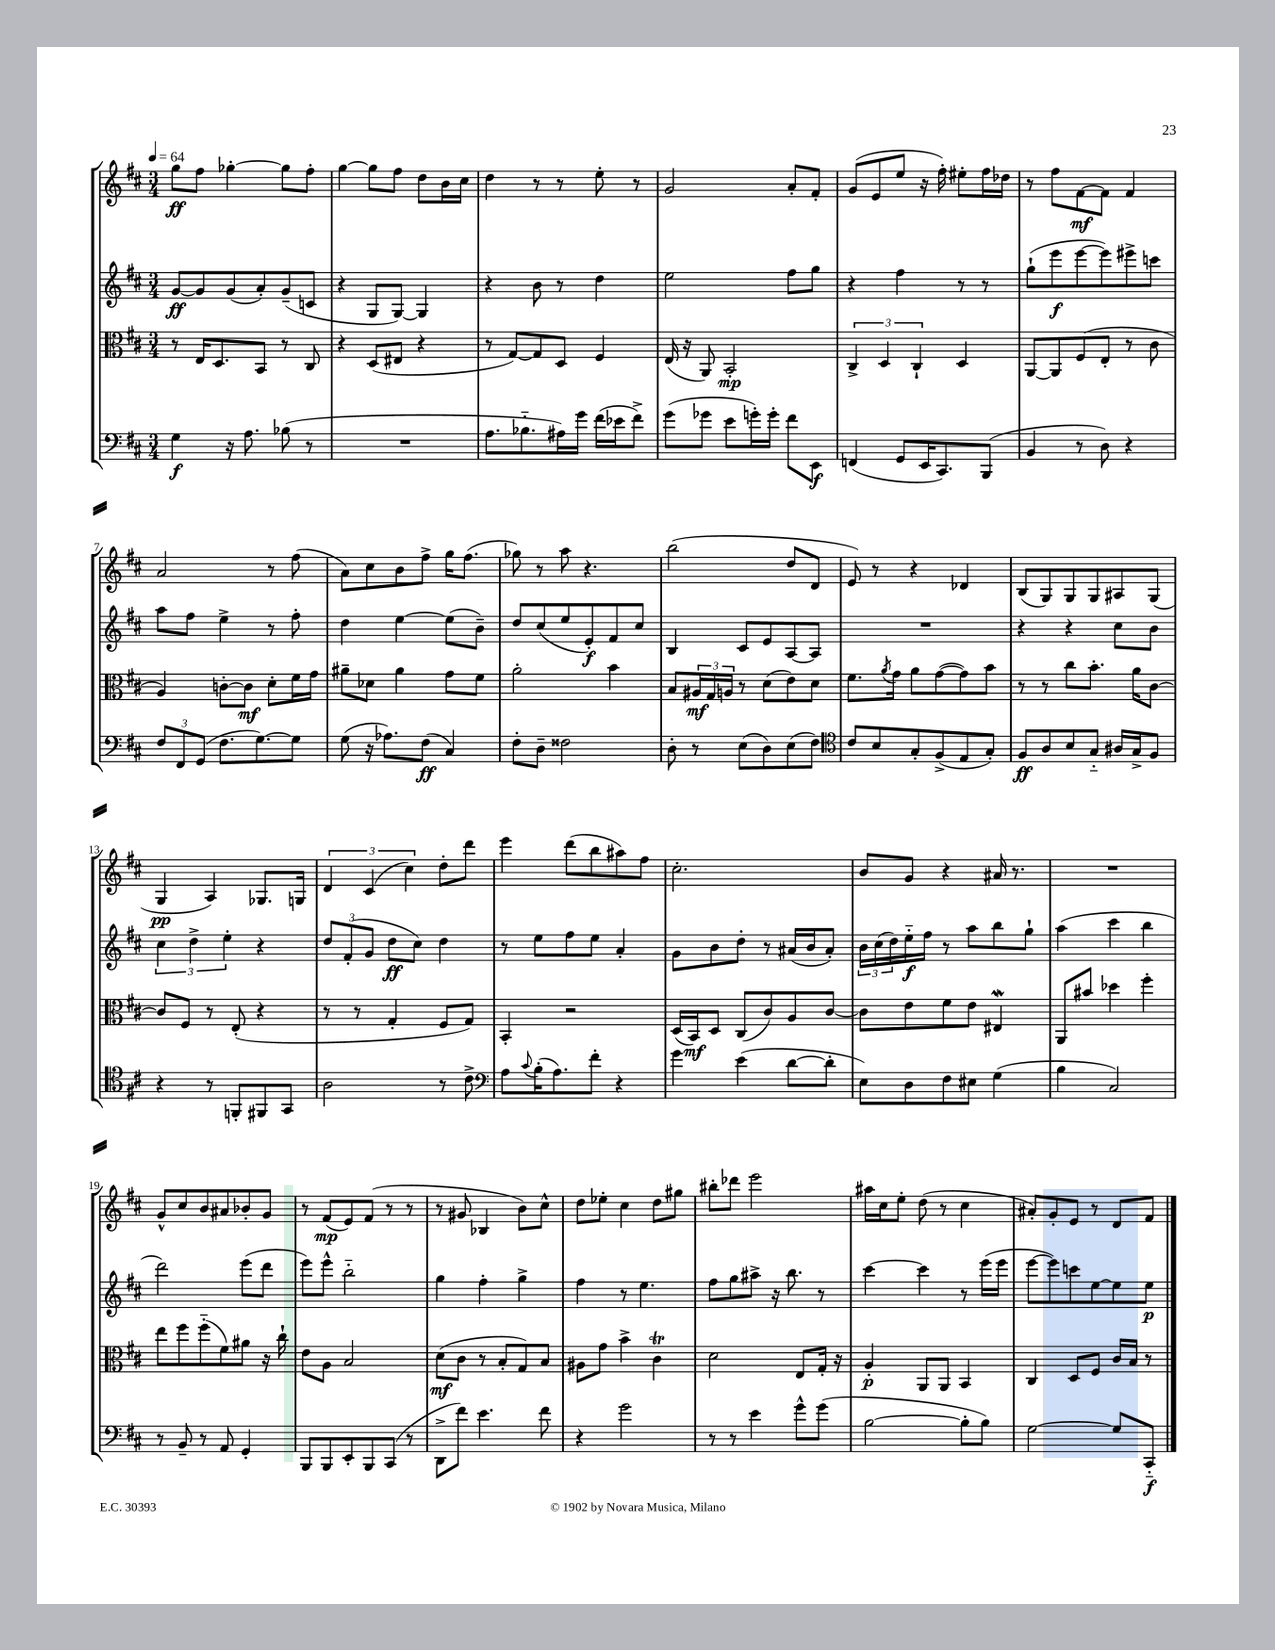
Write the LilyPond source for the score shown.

<<
\new StaffGroup <<
\new Staff = "s0" {
    \clef treble \key d \major \numericTimeSignature \time 3/4 \tempo 4 = 64
    g''8\ff fis''8 ges''4~-. ges''8 fis''8-. |
    g''4~ g''8 fis''8 d''8 b'16 cis''16 |
    d''4 r8 r8 e''8-. r8 |
    g'2 a'8-. fis'8-. |
    g'8( e'8 e''8 r16 fis''16-.) eis''8-. fis''16 des''16 |
    r8 fis''8 fis'8~\mf fis'8 fis'4 |
    a'2 r8 fis''8( |
    a'8) cis''8 b'8 fis''8-> g''16 fis''8.( |
    ges''8) r8 a''8 r4. |
    b''2( d''8 d'8 |
    e'8) r8 r4 des'4 |
    b8( g8) g8 g8 ais8 g8( |
    g4\pp a4) ges8. g16 |
    \tuplet 3/2 { d'4 cis'4( cis''4) } d''8-. d'''8 |
    e'''4 d'''8( b''8 ais''8) fis''8 |
    cis''2.-. |
    b'8 g'8 r4 ais'16 r8. |
    R2. |
    g'8-^ cis''8 b'8 ais'8 bes'8-. g'8 |
    r8 fis'8\mp( e'8) fis'8( r8 r8 |
    r8 gis'8 bes4 b'8) cis''8-^ |
    d''8 ees''8-. cis''4 d''8 gis''8 |
    bis''8-. des'''8 e'''2 |
    ais''16 cis''16 e''8-. d''8( r8 cis''4 |
    ais'8-.) g'8-. e'8 r8 d'8 fis'8 \bar "|." |
}
\new Staff = "s1" {
    \clef treble \key d \major \numericTimeSignature \time 3/4
    g'8~\ff g'8 g'8( a'8-.) g'8--( c'8 |
    r4 g8 g8~) g4 |
    r4 b'8 r8 d''4 |
    e''2 fis''8 g''8 |
    r4 fis''4 r8 r8 |
    g''8-!( e'''8\f e'''8~ e'''8) eis'''8-> c'''8 |
    a''8 fis''8 e''4-> r8 fis''8-. |
    d''4 e''4~ e''8( b'8--) |
    d''8 cis''8( e''8 e'8-.\f) fis'8 cis''8 |
    b4 cis'8 e'8 a8~ a8 |
    R2. |
    r4 r4 cis''8 b'8 |
    \tuplet 3/2 { cis''4 d''4-> e''4-. } r4 |
    \tuplet 3/2 { d''8 fis'8-.( g'8 } d''8\ff cis''8) d''4 |
    r8 e''8 fis''8 e''8 a'4-. |
    g'8 b'8 d''8-. r8 ais'16( b'16 ais'8-.) |
    \tuplet 3/2 { b'16 cis''16( d''16) } e''16-_\f fis''16 r8 a''8 b''8 g''8-! |
    a''4( cis'''4 b''4 |
    d'''2) e'''8( d'''8 |
    e'''8) e'''8-^ b''2-_ |
    g''4 fis''4-. g''4-> |
    fis''4 r8 e''4. |
    fis''8 g''8 ais''8-> r16 b''8. r8 |
    cis'''4~ cis'''4 r8 e'''16( e'''16 |
    e'''8~ e'''8) c'''8 e''8~ e''8 e''8\p \bar "|." |
}
\new Staff = "s2" {
    \clef alto \key d \major \numericTimeSignature \time 3/4
    r8 e16 d8. b,8 r8 cis8 |
    r4 d8( eis8 r4 |
    r8 g8~) g8 d8 fis4 |
    e16( r16 a,8) b,2-.\mp |
    \tuplet 3/2 { cis4-> d4 cis4-! } d4 |
    a,8~ a,8 fis8( e8-. r8 cis'8 |
    a4) c'8~-. c'8\mf d'8-. fis'16 g'16 |
    ais'8-- des'8 ais'4 g'8 fis'8 |
    a'2-. b'4 |
    b8 \tuplet 3/2 { ais16\mf g16 a16 } r8 d'8( e'8) d'8 |
    fis'8. \acciaccatura { a'8 } g'16 a'8 g'8~( g'8) b'8 |
    r8 r8 cis''8 b'8.-. a'16 cis'8~ |
    cis'8 fis8 r8 e8-.( r4 |
    r8 r8 g4-. fis8 g8) |
    b,4-. r2 |
    d16( b,16\mf) d8 cis8( cis'8) a8 cis'8~ |
    cis'8 e'8 fis'8 e'8 eis4\mordent |
    a,8 bis'8 des''4 fis''4-. |
    e''8 fis''8 fis''8-_( fis'8) ais'8 r16 cis''16-! |
    e'8 a8 b2 |
    d'8\mf( cis'8 r8 b8-. g8) b8 |
    ais8 g'8 b'4-> cis'4\trill |
    d'2 e8 g16-. r16 |
    a4-.\p a,8 a,8 b,4 |
    cis4 d8 fis8 cis'16 b16 r8 \bar "|." |
}
\new Staff = "s3" {
    \clef bass \key d \major \numericTimeSignature \time 3/4
    g4\f r16 a8. bes8( r8 |
    R2. |
    a8. bes8.-_ ais16) g'16 fis'16( ees'16 fis'8->) |
    g'8( ges'8 e'8 g'16-.) g'16-. fis'8 e,8\f |
    f,4( g,8 e,16 cis,8.) b,,8( |
    b,4 r8 d8) r4 |
    \tuplet 3/2 { fis8 fis,8 g,8( } fis8. g8.~) g8 |
    g8( r16 aes8.) fis8\ff( cis4) |
    fis8-. d8-- fisis2 |
    d8-. r8 e8( d8) e8( fis8) |
    \clef tenor cis'8 b8 g8-. fis8->( e8 g8-.) |
    fis8\ff a8 b8 g8-_ ais16 g16-> fis8 |
    r4 r8 f,8-. fis,8 g,8 |
    a2 r8 cis'8-> |
    \clef bass a8 \appoggiatura { cis'8 } b16-.( a8.) fis'8-. r4 |
    g'4 e'4( d'8~ d'8-. |
    e8) d8 fis8 eis8 g4( |
    b4 cis2) |
    r8 b,8-- r8 a,8 g,4-. |
    b,,8 b,,8 e,8-. b,,8 cis,8( r8 |
    d,8-> fis'8) e'4. fis'8 |
    r4 g'2 |
    r8 r8 e'4 g'8-^ g'8( |
    b2~ b8-. b8) |
    g2~ g8 cis,8-_\f \bar "|." |
}
>>
>>
